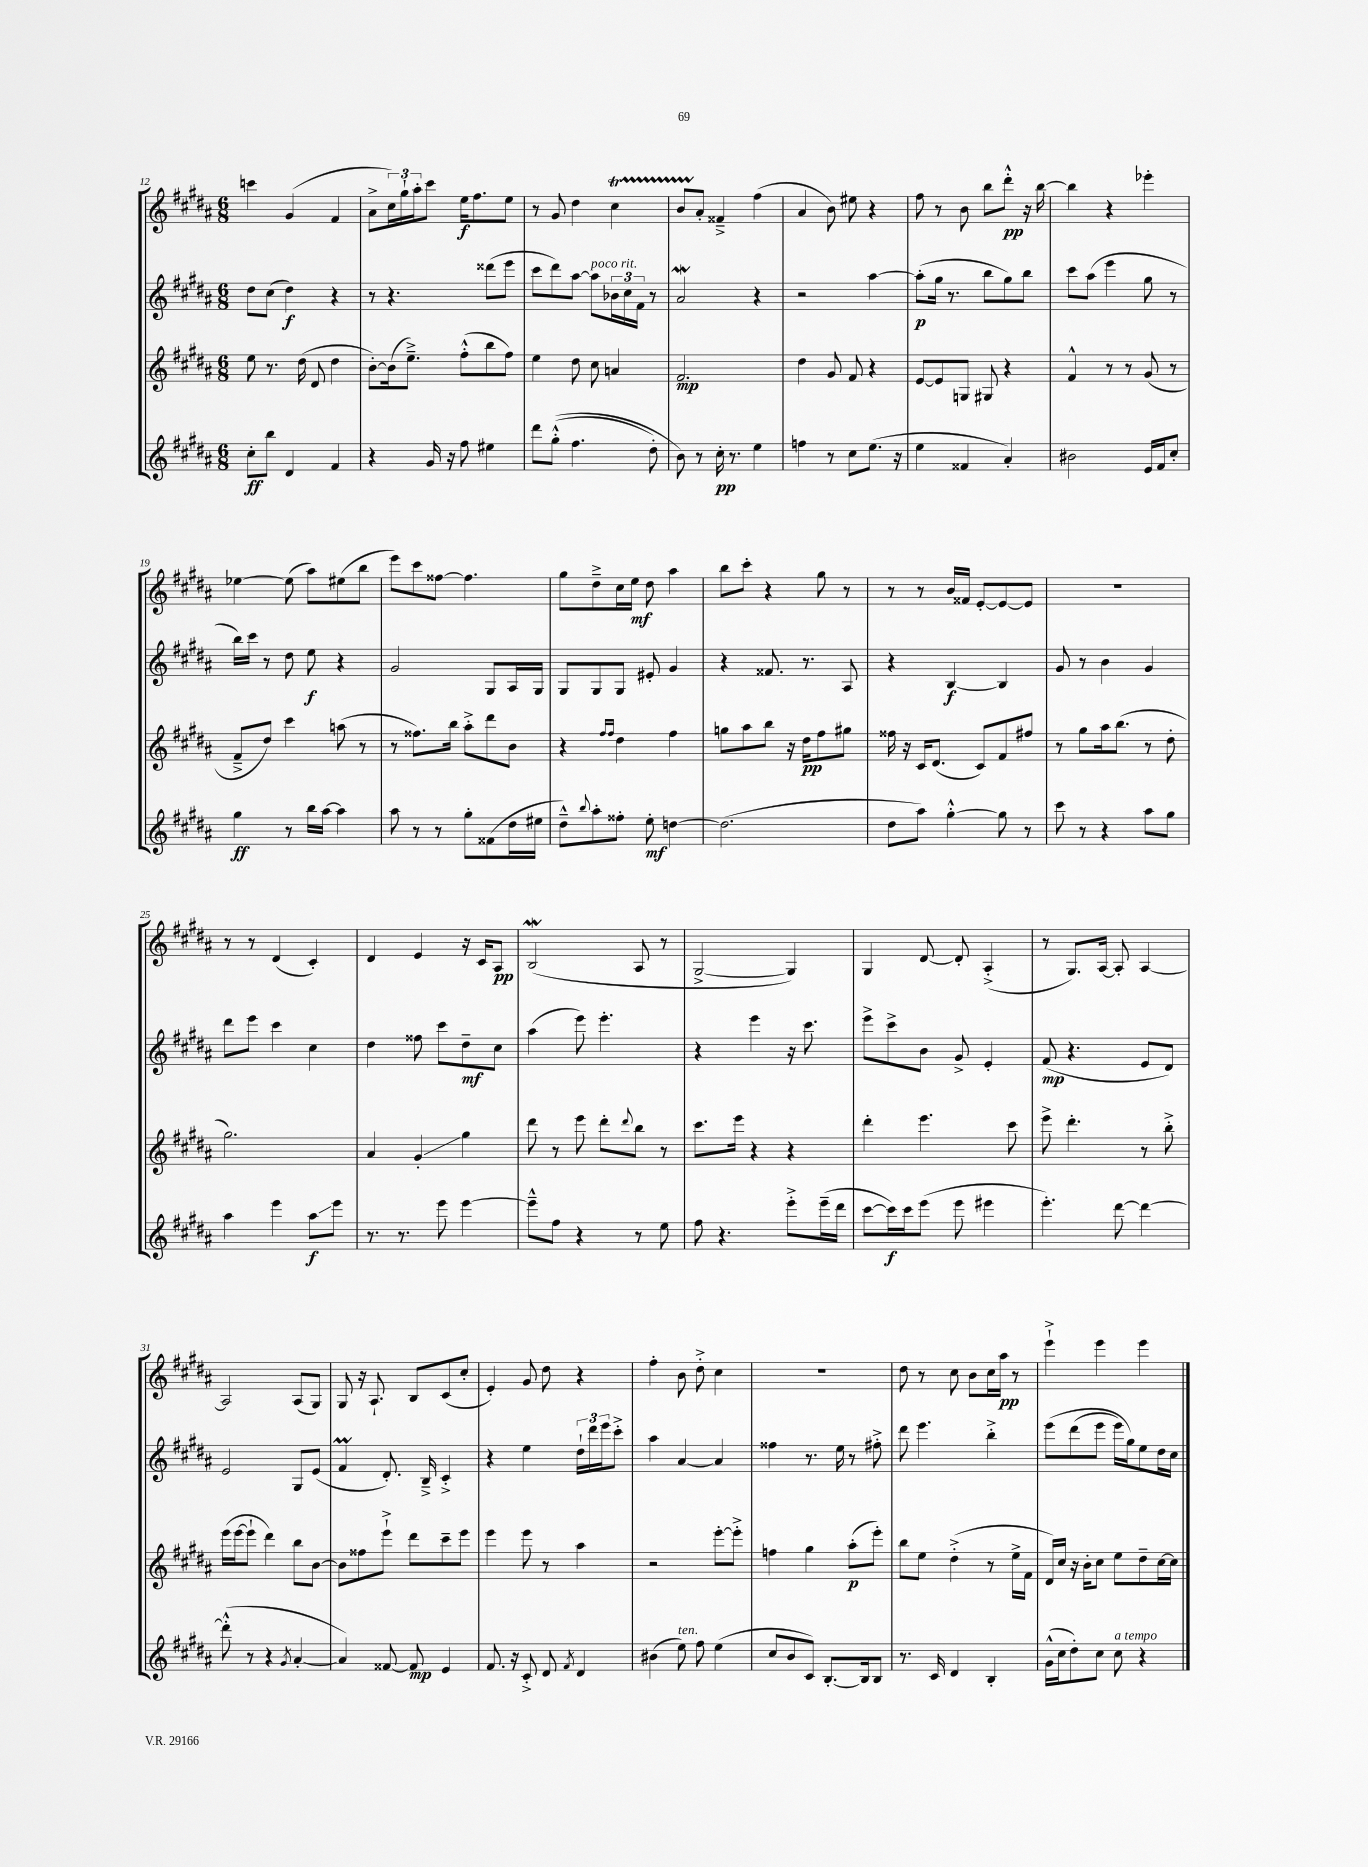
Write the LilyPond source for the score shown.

<<
\new StaffGroup <<
\new Staff = "s0" {
    \clef treble \key b \major \numericTimeSignature \time 6/8
    c'''4 gis'4( fis'4 |
    ais'8-> \tuplet 3/2 { cis''16) gis''16-! ais''16-. } cis'''8 e''16\f fis''8. e''8 |
    r8 gis'8 dis''4 cis''4\startTrillSpan |
    b'8 ais'8-.\stopTrillSpan fisis'4---> fis''4( |
    ais'4 b'8) eis''8 r4 |
    fis''8 r8 b'8 b''8 dis'''8-.-^\pp r16 b''16~ |
    b''4 r4 ees'''4-. |
    ees''4~ ees''8( ais''8) eis''8( b''8 |
    e'''8) cis'''8 fisis''8~ fisis''4. |
    gis''8 dis''8---> cis''16 e''16\mf dis''8 ais''4 |
    b''8 cis'''8-. r4 gis''8 r8 |
    r8 r8 b'16 fisis'16 e'8~-. e'8~ e'8 |
    R2. |
    r8 r8 dis'4( cis'4-.) |
    dis'4 e'4 r16 cis'16 ais8\pp |
    b2\mordent( ais8 r8 |
    gis2~-> gis4) |
    gis4 dis'8~ dis'8-. ais4-.->( |
    r8 gis8.) ais16~ ais8-. ais4~ |
    ais2 ais8( gis8) |
    gis8 r16 ais8.-! b8 cis'8( cis''8-. |
    e'4-.) gis'8 dis''8 r4 |
    fis''4-. b'8 dis''8-.-> cis''4 |
    R2. |
    dis''8 r8 cis''8 b'8 cis''16 ais''16\pp r8 |
    e'''4-!-> e'''4 e'''4 \bar "|." |
}
\new Staff = "s1" {
    \clef treble \key b \major \numericTimeSignature \time 6/8
    dis''8 cis''8( dis''4\f) r4 |
    r8 r4. disis'''8( e'''8 |
    cis'''8 dis'''8) ais''8~ ais''8^\markup { \italic "poco rit." } \tuplet 3/2 { bes'16 cis''16 fis'16 } r8 |
    ais'2\mordent r4 |
    r2 ais''4~ |
    ais''8-.\p( gis''16 r8. b''8 gis''8) b''8 |
    cis'''8 ais''8( e'''4 gis''8 r8 |
    b''16) cis'''16 r8 dis''8 e''8\f r4 |
    gis'2 gis8 ais16 gis16 |
    gis8 gis8 gis8 eis'8-. gis'4 |
    r4 fisis'8. r8. ais8 |
    r4 b4~\f b4 |
    gis'8 r8 b'4 gis'4 |
    dis'''8 e'''8 cis'''4 cis''4 |
    dis''4 fisis''8 cis'''8 dis''8--\mf cis''8 |
    ais''4( e'''8) e'''4.-. |
    r4 e'''4 r16 cis'''8. |
    e'''8-> cis'''8-> b'8 gis'8-> e'4-. |
    fis'8\mp( r4. e'8 dis'8) |
    e'2 gis8 e'8( |
    fis'4\prall dis'8.-.) b16---> cis'4-.-> |
    r4 e''4 \tuplet 3/2 { dis''16-! dis'''16 e'''16 } cis'''8-.-> |
    ais''4 ais'4~ ais'4 |
    fisis''4 r8. e''16 r8 fis''8-.-> |
    dis'''8 e'''4. b''4-.-> |
    e'''8\( dis'''8( e'''8 e'''16) gis''16\) e''8 dis''16 cis''16 \bar "|." |
}
\new Staff = "s2" {
    \clef treble \key b \major \numericTimeSignature \time 6/8
    e''8 r8. dis''16( dis'8 dis''4 |
    b'8~-.) b'16( e''8.--->) fis''8-.-^( b''8 fis''8) |
    e''4 dis''8 cis''8 a'4 |
    fis'2.\mp |
    dis''4 gis'8 fis'8 r4 |
    e'8~ e'8 g8 gis8 r4 |
    fis'4-^ r8 r8 gis'8( r8 |
    fis'8---> dis''8) cis'''4 a''8( r8 |
    r8 fisis''8.) b''16 ais''8-.-> dis'''8 b'8 |
    r4 \grace { fis''16 fis''16 } dis''4 fis''4 |
    g''8 ais''8 b''8 r16 dis''16\pp fis''8 gis''8 |
    fisis''16 r16 cis'16 dis'8.( cis'8) fis'8 fis''8 |
    r8 gis''8 ais''16 b''8.( r8 dis''8-. |
    gis''2.) |
    ais'4 gis'4-.\glissando gis''4 |
    dis'''8 r8 e'''8 dis'''8-. \appoggiatura { dis'''8 } b''8 r8 |
    cis'''8. e'''16 r4 r4 |
    dis'''4-. e'''4. cis'''8 |
    e'''8-> dis'''4.-. r8 b''8-.-> |
    e'''16( e'''16~ e'''8-! dis'''4) b''8 b'8~ |
    b'8 fisis''8 e'''8-!-> dis'''8 cis'''8-- e'''8 |
    e'''4 e'''8 r8 ais''4 |
    r2 e'''8~-. e'''8-.-> |
    f''4 gis''4 ais''8-.\p( e'''8-.) |
    b''8 e''8 dis''4-.->( r8 e''16-> fis'16 |
    dis'16) cis''16 r16 b'16-. cis''8 e''8 dis''8-- cis''16~ cis''16 \bar "|." |
}
\new Staff = "s3" {
    \clef treble \key b \major \numericTimeSignature \time 6/8
    cis''8-.\ff b''8 dis'4 fis'4 |
    r4 gis'16 r16 fis''8 eis''4 |
    dis'''8 gis''8-.-^(\( fis''4. dis''8-.) |
    b'8\) r8 cis''16-.\pp r8. e''4 |
    f''4 r8 cis''8 e''8.( r16 |
    e''4 fisis'4 ais'4-.) |
    bis'2 e'16 fis'16 cis''8-. |
    gis''4\ff r8 b''16 ais''16~ ais''4 |
    ais''8 r8 r8 gis''8-. fisis'8( dis''16 eis''16 |
    dis''8---^) \appoggiatura { b''8 } ais''8-. fisis''8-. e''8-.\mf d''4~ |
    d''2.( |
    dis''8 ais''8) gis''4~-.-^ gis''8 r8 |
    cis'''8 r8 r4 ais''8 gis''8 |
    ais''4 e'''4 ais''8\glissando\f e'''8 |
    r8. r8. e'''8 e'''4~ |
    e'''8---^ fis''8 r4 r8 e''8 |
    fis''8 r4. e'''8-.-> e'''16--( dis'''16 |
    cis'''8~ cis'''16\f) cis'''16 e'''8( e'''8 eis'''4 |
    e'''4.-.) dis'''8~ dis'''4~ |
    dis'''8-.-^( r8 r4 \acciaccatura { gis'8 } ais'4~-. |
    ais'4) fisis'8~ fisis'8\mp e'4 |
    fis'8. r16 cis'8-.-> dis'8 \acciaccatura { fis'8 } dis'4 |
    bis'4( e''8^\markup { \italic "ten." }) fis''8 e''4( |
    cis''8 b'8 cis'8) b8.~-. b16 b8 |
    r8. cis'16 dis'4 b4-. |
    gis'16-^( cis''16 dis''8-.) cis''8 cis''8^\markup { \italic "a tempo" } r4 \bar "|." |
}
>>
>>
\layout { \context { \Score currentBarNumber = #12 } }
